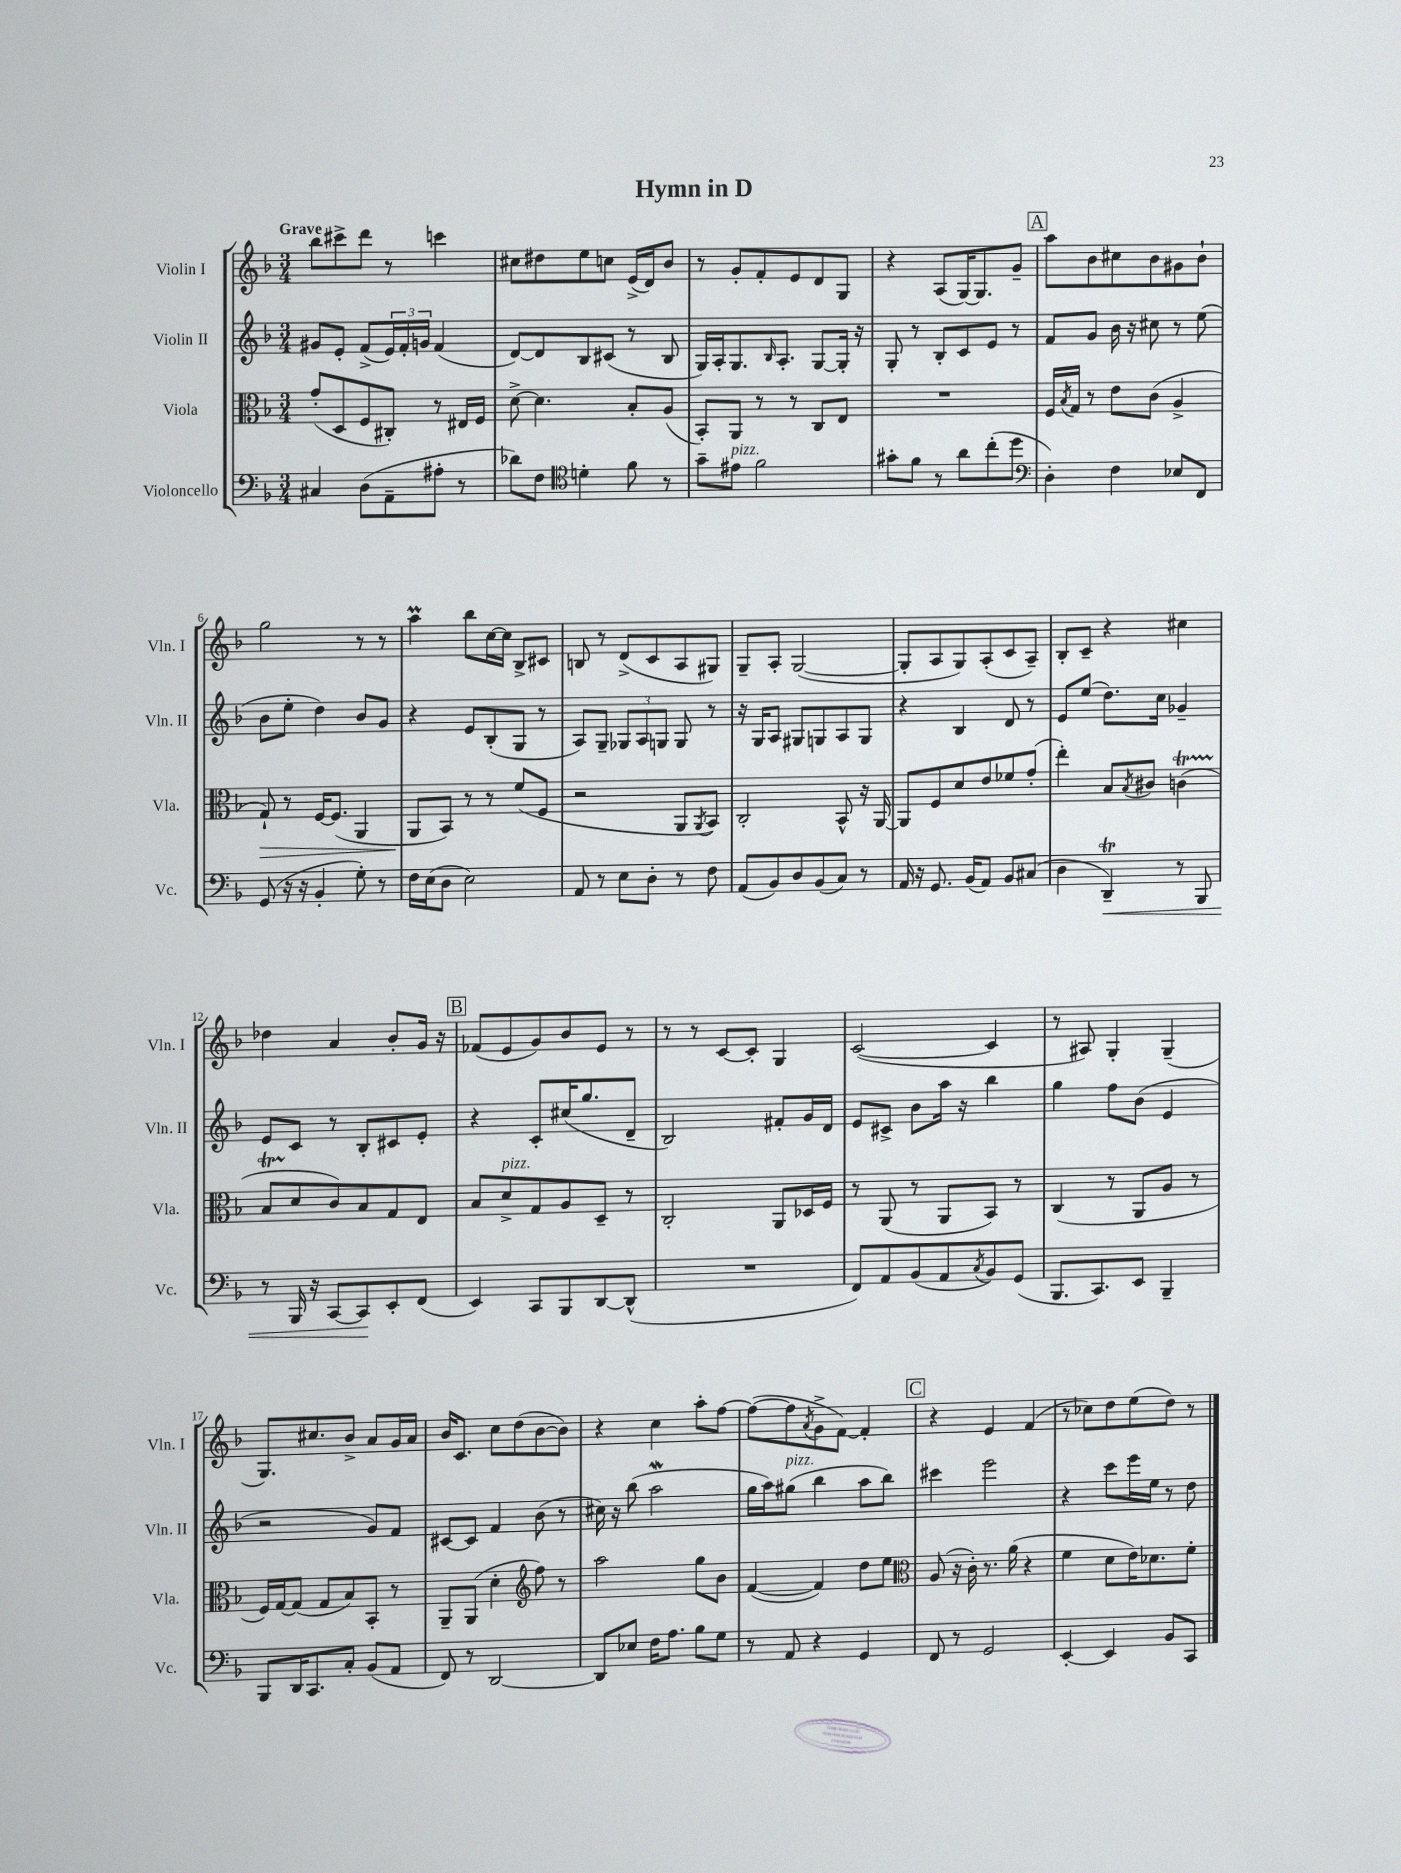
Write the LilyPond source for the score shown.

\header { title = "Hymn in D" }
<<
\new StaffGroup <<
\new Staff = "s0" \with { instrumentName = "Violin I" shortInstrumentName = "Vln. I" } {
    \clef treble \key f \major \numericTimeSignature \time 3/4 \tempo "Grave"
    bes''8 cis'''8-> d'''8 r8 c'''4 |
    cis''8 dis''8 e''8 c''8 e'16->( d'16) bes'8 |
    r8 g'8-. f'8-. e'8 d'8 g8 |
    r4 a8( g16~) g8. g'8-- |
    \mark \markup { \box "A" } a''8 bes'8 cis''8 bes'8 gis'8 bes'8-! |
    g''2 r8 r8 |
    a''4\prall bes''8 c''16~ c''16 bes8-> cis'8 |
    b8 r8 d'8->( c'8 a8 gis8) |
    g8-- a8-. g2~( |
    g8-. a8 g8) a8-.( c'8 a8--) |
    bes8-. c'8-- r4 cis''4 |
    des''4 a'4 bes'8-. g'16 r16 |
    \mark \markup { \box "B" } fes'8( e'8 g'8) bes'8 e'8 r8 |
    r8 r8 c'8~ c'8-. g4 |
    c'2~( c'4 |
    r8 ais8) g4-. g4--( |
    g8.) cis''8. bes'8-> a'8 g'16 a'16 |
    bes'16 c'8. c''8 d''8( bes'8~ bes'8) |
    r4 c''4 a''8-. f''8~ |
    f''8~( f''8 \acciaccatura { a'8 } g'8-> f'8~) f'4-. |
    \mark \markup { \box "C" } r4 e'4 f'4( |
    r8 ces''8) d''8 e''8( d''8) r8 \bar "|." |
}
\new Staff = "s1" \with { instrumentName = "Violin II" shortInstrumentName = "Vln. II" } {
    \clef treble \key f \major \numericTimeSignature \time 3/4
    gis'8 e'8-. f'8->( \tuplet 3/2 { e'16) f'16-. g'16 } f'4( |
    d'8~) d'8 bes8 cis'8( r8 bes8 |
    g16) a16-. g8. \grace { bes16 } a8.-. g8~ g16-. r16 |
    g8-. r8 bes8-. c'8 e'8 r8 |
    \mark \markup { \box "A" } f'8 g'8 bes'16 r16 cis''8 r8 e''8( |
    bes'8 e''8-. d''4) bes'8 g'8 |
    r4 e'8 bes8-.( g8 r8 |
    a8) g8-- \tuplet 3/2 { ges8 a8 g8 } g8 r8 |
    r16 g16 a8 gis8 g8 a8 g8 |
    r4 bes4 d'8 r8 |
    e'8 e''8( d''8.) c''16 ges'4-- |
    e'8 c'8 r8 bes8-. cis'8 e'8-. |
    \mark \markup { \box "B" } r4 c'8-. cis''16( g''8. d'8-- |
    bes2) fis'8-. g'16 d'16 |
    e'8 cis'8-> bes'8 a''16 r16 bes''4 |
    g''4 f''8 bes'8( e'4 |
    r2 g'8) f'8 |
    cis'8~ cis'8 f'4 bes'8( r8 |
    cis''16) r16 bes''8( a''2\mordent |
    g''16 a''16) gis''8^\markup { \italic "pizz." }( bes''4 a''8 bes''8) |
    \mark \markup { \box "C" } cis'''4 e'''2 |
    r4 c'''8 e'''16 e''16 r8 d''8 \bar "|." |
}
\new Staff = "s2" \with { instrumentName = "Viola" shortInstrumentName = "Vla." } {
    \clef alto \key f \major \numericTimeSignature \time 3/4
    g'8-.( d8 f8 cis8-.) r8 eis16 f16 |
    d'8~-> d'4. bes8-. a8( |
    bes,8-.) a,8 r8 r8 c8 e8 |
    R2. |
    \mark \markup { \box "A" } f16 \acciaccatura { bes8 } g16 r8 e'8 c'8( a4-> |
    g8-!\>) r8 f16~ f8.( a,4 |
    a,8\! bes,8) r8 r8 f'8( f8 |
    r2 a,8 \acciaccatura { a,8 } bes,8) |
    c2-. bes,8-^ r16 a,16~ |
    a,8 f8 d'8 e'8 fes'8 g'8-.( |
    e''4-.) bes8 \acciaccatura { bes8 } cis'8 c'4\startTrillSpan( |
    bes8 d'8\stopTrillSpan c'8) bes8 g8 e8 |
    \mark \markup { \box "B" } bes8 d'8->^\markup { \italic "pizz." } g8 a8 d8-- r8 |
    c2-. a,8 des16 f16 |
    r8 a,8( r8 a,8 bes,8) r8 |
    c4( r8 a,8 a8 r8 |
    f16) g16~ g8( g8 bes8) bes,8-. r8 |
    a,8-- a,8( d'4-. \clef treble f''8) r8 |
    a''2 g''8 bes'8 |
    f'4~( f'4) d''8 e''8 |
    \mark \markup { \box "C" } \clef alto a8( r16 c'16-.) r8. a'16( r4 |
    f'4 d'8 e'16) des'8. f'8-. \bar "|." |
}
\new Staff = "s3" \with { instrumentName = "Violoncello" shortInstrumentName = "Vc." } {
    \clef bass \key f \major \numericTimeSignature \time 3/4
    cis4 d8( a,8-- ais8-. r8 |
    des'8) f8 \clef tenor d'4-. f'8 r8 |
    g'8-- eis'8^\markup { \italic "pizz." } f'2 |
    gis'8-. f'8 r8 a'8 c''8-.( d''8 |
    \mark \markup { \box "A" } \clef bass d4-.) f4 ees8 f,8 |
    g,8( r16 r16 bes,4-. g8-.) r8 |
    f16 e16( d8 e2) |
    a,8 r8 e8 d8-. r8 f8 |
    a,8( bes,8) d8 bes,8( c8) r8 |
    a,16 r16 g,8. bes,16( a,8) bes,8 cis8( |
    d4 d,4--\trill\<) r8 bes,,8 |
    r8 bes,,16 r16 c,8~ c,8\! e,8-. f,8( |
    \mark \markup { \box "B" } e,4) c,8 bes,,8 d,8~ d,8-^( |
    R2. |
    f,8) a,8 bes,8( a,8 \acciaccatura { c8 } bes,8) g,8( |
    bes,,8. c,8.) e,8 bes,,4-- |
    bes,,8 d,16 c,8. c8-. bes,8( a,8 |
    f,8) r8 d,2~ |
    d,8 ees8 f16 a8. bes8 g8 |
    r8 a,8 r4 g,4 |
    \mark \markup { \box "C" } f,8 r8 g,2 |
    e,4~-. e,4 bes,8 c,8 \bar "|." |
}
>>
>>
